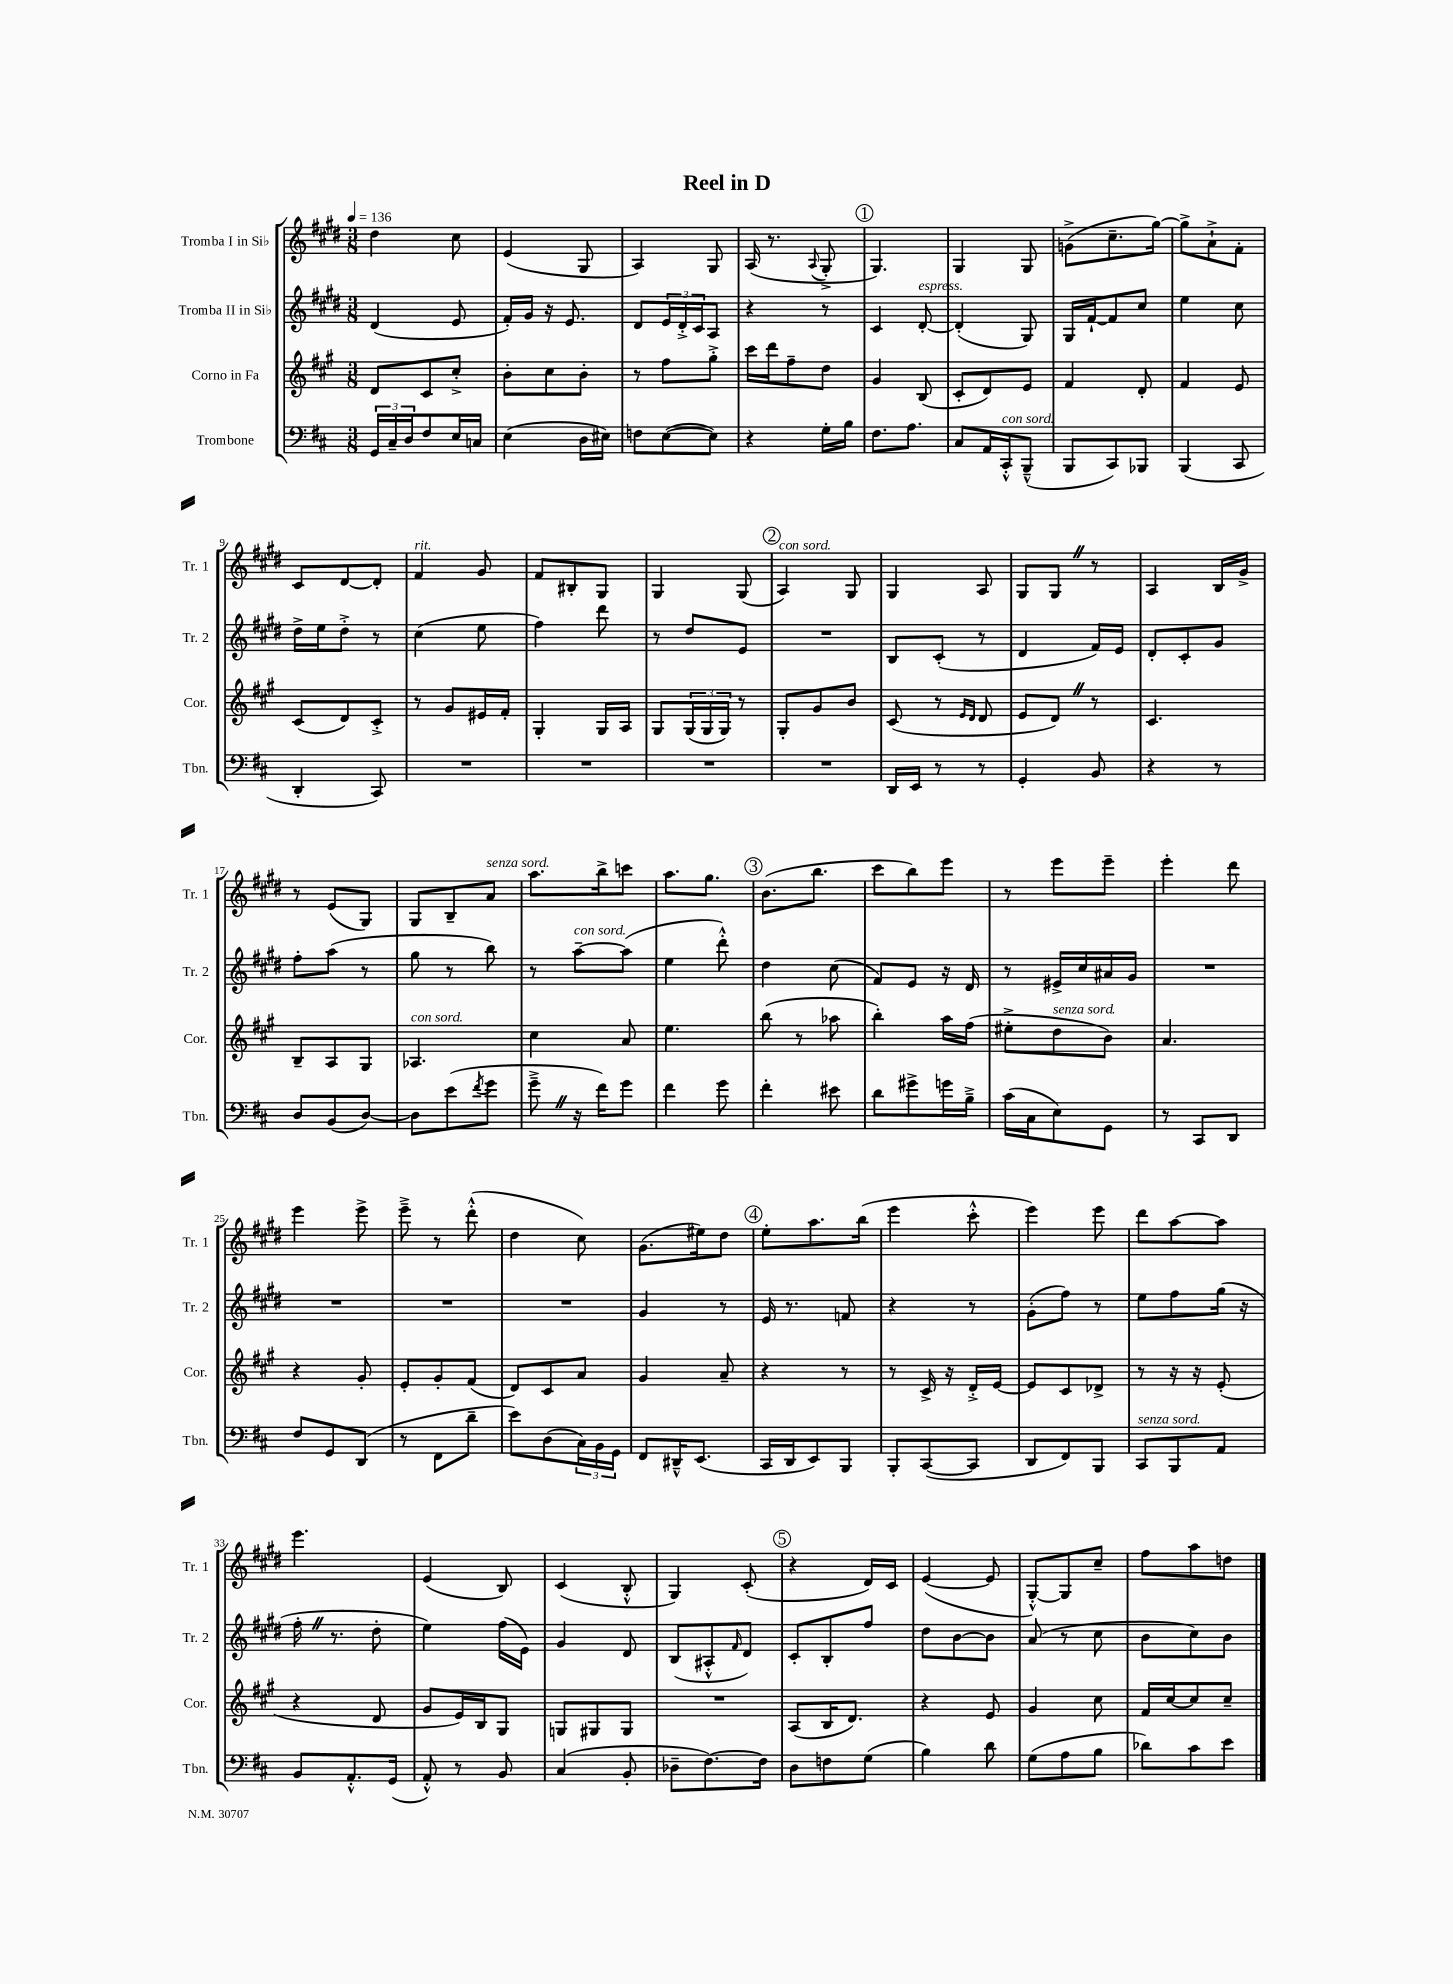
\header { title = "Reel in D" }
<<
\new StaffGroup <<
\new Staff = "s0" \with { instrumentName = "Tromba I in Sib" shortInstrumentName = "Tr. 1" } {
    \clef treble \key e \major \numericTimeSignature \time 3/8 \tempo 4 = 136
    dis''4 cis''8 |
    e'4( gis8 |
    a4) gis8 |
    a16( r8. \appoggiatura { a8 } gis8-.-> |
    \mark \markup { \circle "1" } gis4.) |
    gis4 gis8 |
    g'8->( cis''8.-- gis''16~) |
    gis''8-> a'8-!-> fis'8-. |
    cis'8 dis'8~ dis'8-. |
    fis'4^\markup { \italic "rit." } gis'8 |
    fis'8 bis8-. gis8 |
    gis4 gis8( |
    \mark \markup { \circle "2" } a4^\markup { \italic "con sord." }) gis8 |
    gis4 a8 |
    gis8 gis8 \once \override BreathingSign.text = \markup { \musicglyph "scripts.caesura.straight" } \breathe r8 |
    a4 b16 gis'16-> |
    r8 e'8( gis8) |
    gis8 b8-- a'8^\markup { \italic "senza sord." } |
    a''8. b''16-> c'''8 |
    a''8. gis''8. |
    \mark \markup { \circle "3" } b'8.( b''8. |
    cis'''8 b''8) e'''8 |
    r8 e'''8 e'''8-- |
    e'''4-. dis'''8 |
    e'''4 e'''8-> |
    e'''8---> r8 dis'''8-.-^( |
    dis''4 cis''8) |
    gis'8.( eis''16) dis''8 |
    \mark \markup { \circle "4" } e''8-. a''8. b''16( |
    e'''4 cis'''8-.-^ |
    e'''4) e'''8 |
    dis'''8 a''8~ a''8 |
    e'''4. |
    e'4( b8) |
    cis'4( b8-.-^ |
    gis4) cis'8-.( |
    \mark \markup { \circle "5" } r4 dis'16) cis'16 |
    e'4~( e'8 |
    gis8~-.-^) gis8 cis''8-- |
    fis''8 a''8 d''8 \bar "|." |
}
\new Staff = "s1" \with { instrumentName = "Tromba II in Sib" shortInstrumentName = "Tr. 2" } {
    \clef treble \key e \major \numericTimeSignature \time 3/8
    dis'4( e'8 |
    fis'16-.) gis'16 r16 e'8. |
    dis'8 \tuplet 3/2 { e'16 dis'16-.-> cis'16 } a8 |
    r4 r8 |
    \mark \markup { \circle "1" } cis'4 dis'8~-.^\markup { \italic "espress." } |
    dis'4-.( gis8) |
    gis16 fis'16~-! fis'8 cis''8 |
    e''4 cis''8 |
    dis''16-> e''16 dis''8-.-> r8 |
    cis''4( e''8 |
    fis''4) dis'''8 |
    r8 dis''8 e'8 |
    \mark \markup { \circle "2" } R4. |
    b8 cis'8-.( r8 |
    dis'4 fis'16) e'16 |
    dis'8-. cis'8-. gis'8 |
    fis''8-. a''8( r8 |
    gis''8 r8 b''8) |
    r8 a''8~--^\markup { \italic "con sord." } a''8( |
    e''4 dis'''8-.-^) |
    \mark \markup { \circle "3" } dis''4 cis''8( |
    fis'8) e'8 r16 dis'16 |
    r8 eis'16-> cis''16 ais'16 gis'16 |
    R4. |
    R4. |
    R4. |
    R4. |
    gis'4 r8 |
    \mark \markup { \circle "4" } e'16 r8. f'8 |
    r4 r8 |
    gis'8-.( fis''8) r8 |
    e''8 fis''8 gis''16( r16 |
    fis''16-. \once \override BreathingSign.text = \markup { \musicglyph "scripts.caesura.straight" } \breathe r8. dis''8-. |
    e''4) fis''16( e'16) |
    gis'4 dis'8 |
    b8( ais8-.-^ \grace { fis'16 } dis'8) |
    \mark \markup { \circle "5" } cis'8-. b8-. fis''8 |
    dis''8 b'8~ b'8 |
    a'8( r8 cis''8 |
    b'8 cis''8) b'8 \bar "|." |
}
\new Staff = "s2" \with { instrumentName = "Corno in Fa" shortInstrumentName = "Cor." } {
    \clef treble \key a \major \numericTimeSignature \time 3/8
    d'8 cis'8 cis''8-.-> |
    b'8-. cis''8 b'8-. |
    r8 fis''8 gis''8-.-> |
    cis'''16 d'''16 fis''8-- d''8 |
    \mark \markup { \circle "1" } gis'4 b8( |
    cis'8-. d'8) e'8 |
    fis'4 d'8-. |
    fis'4 e'8 |
    cis'8( d'8) cis'8-.-> |
    r8 gis'8 eis'16 fis'16-. |
    gis4-. gis16 a16 |
    gis8 \tuplet 3/2 { gis16( gis16 gis16) } r8 |
    \mark \markup { \circle "2" } gis8-. gis'8 b'8 |
    cis'8( r8 \grace { e'16 d'16 } d'8 |
    e'8 d'8) \once \override BreathingSign.text = \markup { \musicglyph "scripts.caesura.straight" } \breathe r8 |
    cis'4. |
    b8-- a8 gis8 |
    aes4.^\markup { \italic "con sord." } |
    cis''4 a'8 |
    e''4. |
    \mark \markup { \circle "3" } b''8( r8 aes''8 |
    b''4-.) a''16 fis''16( |
    eis''8-.-> d''8^\markup { \italic "senza sord." } b'8) |
    a'4. |
    r4 gis'8-. |
    e'8-. gis'8-. fis'8( |
    d'8) cis'8 a'8 |
    gis'4 a'8-- |
    \mark \markup { \circle "4" } r4 r8 |
    r8 cis'16-> r16 d'16-.-> e'16~ |
    e'8 cis'8 des'8-> |
    r8 r16 r16 e'8-.( |
    r4 d'8 |
    gis'8 e'16) b16 gis8 |
    g8 gis8 gis8 |
    R4. |
    \mark \markup { \circle "5" } a8( b16 d'8.) |
    r4 e'8 |
    gis'4 cis''8 |
    fis'16 cis''16~ cis''8 cis''8-- \bar "|." |
}
\new Staff = "s3" \with { instrumentName = "Trombone" shortInstrumentName = "Tbn." } {
    \clef bass \key d \major \numericTimeSignature \time 3/8
    \tuplet 3/2 { g,16 cis16-- d16 } fis8 e16 c16 |
    e4( d16 eis16) |
    f8 e8~( e8) |
    r4 g16-. b16 |
    \mark \markup { \circle "1" } fis8. a8. |
    cis8 a,16 cis,16-.-^^\markup { \italic "con sord." } b,,8---^( |
    b,,8 cis,8) bes,,8 |
    b,,4( cis,8 |
    d,4-. cis,8) |
    R4. |
    R4. |
    R4. |
    \mark \markup { \circle "2" } R4. |
    d,16 e,16 r8 r8 |
    g,4-. b,8 |
    r4 r8 |
    d8 b,8( d8~) |
    d8 e'8( \acciaccatura { fis'8 } g'8 |
    g'8---> \once \override BreathingSign.text = \markup { \musicglyph "scripts.caesura.straight" } \breathe r16 fis'16) g'8 |
    fis'4 g'8 |
    \mark \markup { \circle "3" } fis'4-. eis'8 |
    d'8 gis'8-> g'16 b16---> |
    cis'16( cis16 e8) g,8 |
    r8 cis,8 d,8 |
    fis8 g,8 d,8( |
    r8 fis,8 d'8-- |
    e'8) d8( \tuplet 3/2 { cis16) b,16 g,16 } |
    fis,8 dis,16---^ e,8.( |
    \mark \markup { \circle "4" } cis,16 d,16 e,8) b,,8 |
    b,,8-. cis,8~( cis,8 |
    d,8 fis,8) b,,8 |
    cis,8^\markup { \italic "senza sord." } b,,8 a,8 |
    b,8 a,8.-.-^ g,16( |
    a,8-.-^) r8 b,8 |
    cis4( b,8-. |
    des8-- fis8.~) fis16 |
    \mark \markup { \circle "5" } d8 f8 g8( |
    b4) d'8 |
    g8( a8 b8 |
    des'8) cis'8 e'8 \bar "|." |
}
>>
>>
